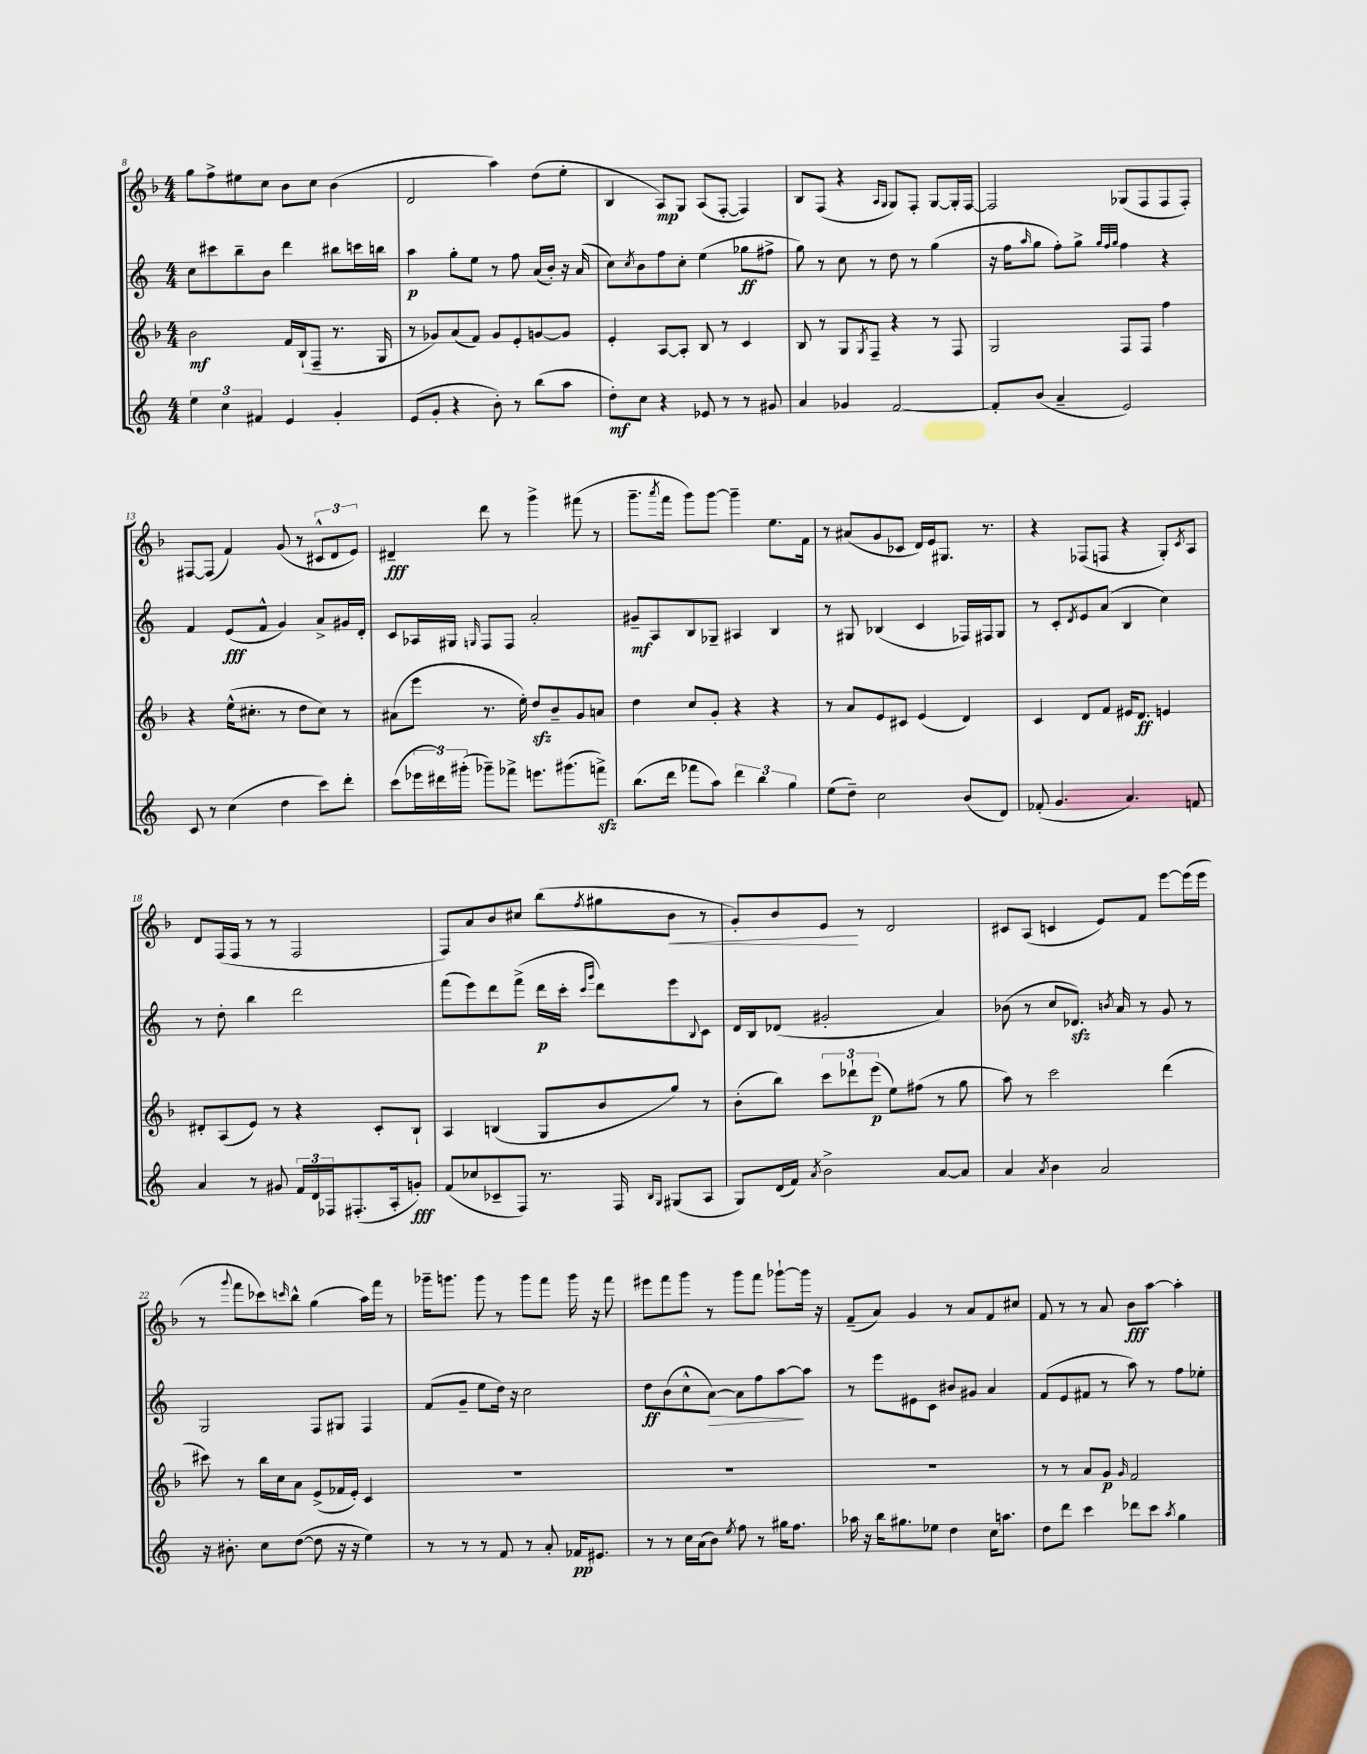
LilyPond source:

<<
\new StaffGroup <<
\new Staff = "s0" {
    \clef treble \key f \major \numericTimeSignature \time 4/4
    g''8 f''8-> eis''8 c''8 bes'8 c''8 bes'4( |
    d'2 a''4) d''8( e''8-. |
    bes4 a8\mp) g8 a8( f8~-. f4) |
    bes8 f8( r4 \grace { a16 g16 } g8) f8-. g8~ g16-. f16~ |
    f2 ges8( f8 f8 f8-.) |
    fis8~ fis8( f'4) g'8( r8 \tuplet 3/2 { cis'8-^ d'8 e'8) } |
    dis'4--\fff d'''8 r8 g'''4-> fis'''8( r8 |
    g'''8.-- \acciaccatura { a'''8 } f'''16 g'''8) g'''8~ g'''4-- e''8. f'16 |
    r8 ais'8( g'8 ces'8 d'16) e'16 gis8. r8. |
    r4 fes8( f8 r4 g8-.) \acciaccatura { c'8 } a8 |
    d'8 f16( f16 r8 r8 f2 |
    f8) a'8 bes'8 cis''8 bes''8( \acciaccatura { f''8 } gis''8 bes'8\< r8 |
    g'8-.) bes'8 e'8\! r8 d'2 |
    cis'8 a8( c'4 e'8) f'8 e'''8~ e'''16( e'''16 |
    r8 \appoggiatura { g'''8 } f'''8 ces'''8) \grace { c'''16 } bes''8-^ g''4( a''16) f'''16 r8 |
    ges'''16-- g'''8. g'''8 r8 g'''8 f'''8 g'''16 r16 f'''8 |
    eis'''8 f'''8 g'''8 r8 g'''8 f'''8 ges'''8~-! ges'''16 r16 |
    f'8--( a'8) g'4 r8 a'8 f'8 cis''8 |
    f'8 r8 r8 a'8 bes'8\fff a''8~ a''4-. \bar "|." |
}
\new Staff = "s1" {
    \clef treble \key c \major \numericTimeSignature \time 4/4
    c''8 cis'''8 b''8-- b'8 d'''4 bis''8 c'''16 b''16 |
    a''4\p g''8-. e''8 r8 f''8 a'16( b'16-.) r16 a'16( |
    c''8) \acciaccatura { c''8 } b'8 f''8 c''8-. e''4( ges''8\ff fis''8-> |
    g''8) r8 c''8 r8 d''8 r8 g''4( |
    r16 f''16 \grace { a''16 } g''8 f''8-.) g''8-> \grace { g''32 f''32 g''32 } f''4 r4 |
    f'4 e'8\fff( f'8-^ g'4) a'8-> gis'16 d'16-. |
    c'8 aes16 gis16 \grace { g16 } f8 f8 a'2-. |
    gis'8--\mf a8 b8 ges8-- ais4 b4 |
    r8 gis8 bes4( c'4 fes16) fis16 gis8 |
    r8 c'8-. \acciaccatura { d'8 } e'8 a'8( b4 c''4) |
    r8 d''8-. b''4 d'''2 |
    f'''8( e'''8) d'''8 f'''8->( d'''16\p c'''16-. \grace { c'''16 g'''16 } d'''8) e'''8 \appoggiatura { b8 } c'8 |
    d'16 b16 des'8( gis'2-. a'4) |
    bes'8( r8 c''8 des'8.\sfz) \acciaccatura { b'8 } a'16 r8 g'8 r8 |
    g2 f8 gis8 f4 |
    f'8( g'8-- e''8 d''16) r16 c''2 |
    d''8\ff b'8( c''8-^ a'8~\>) a'8 f''8 a''8~\! a''8 |
    r8 e'''8 eis'8 c'8 bis'8 gis'8 a'4 |
    f'8( e'8 fis'8 r8 a''8) r8 f''8 ees''8-. \bar "|." |
}
\new Staff = "s2" {
    \clef treble \key f \major \numericTimeSignature \time 4/4
    bes'2\mf f'16 bes16-!( f8-- r8. g16 |
    r8 ges'8) a'8( f'8) ges'8 e'8-. g'8~ g'8 |
    e'4-. a8~ a8-. bes8 r8 c'4 |
    bes8 r8 g8 \acciaccatura { g8 } f8-- r4 r8 f8 |
    g2 f8 f8 f''4 |
    r4 e''16-^( cis''8.-. r8 d''8 cis''8) r8 |
    ais'8( e'''8 r8. e''16-.) d''8\sfz bes'8-- g'8 a'8 |
    d''4 c''8 g'8-. r4 r4 |
    r8 a'8 e'8 cis'8 e'4( d'4) |
    c'4 d'8 f'8 eis'16 d'8.\ff e'4 |
    dis'8-. a8( e'8) r8 r4 c'8-. bes8-! |
    a4 b4( g8 bes'8 g''8) r8 |
    bes'8-.( bes''8) \tuplet 3/2 { c'''8 des'''8-! e'''8\p( } e''8) fis''8( r8 g''8 |
    a''8) r8 c'''2 d'''4( |
    cis'''8) r8 bes''16 c''16 a'8 e'8->( fes'16 e'16-.) c'4 |
    R1 |
    R1 |
    R1 |
    r8 r8 a'8 g'8\p \grace { g'16 } f'2 \bar "|." |
}
\new Staff = "s3" {
    \clef treble \key c \major \numericTimeSignature \time 4/4
    \tuplet 3/2 { e''4 c''4 fis'4 } e'4 g'4-. |
    e'8( g'8-. r4 b'8-.) r8 b''8( a''8 |
    d''8-.\mf) c''8 r4 ees'8 r8 r8 gis'8 |
    a'4 ges'4 f'2~ |
    f'8-. b'8( a'4-- e'2) |
    c'8 r8 c''4( d''4 c'''8) d'''8-. |
    c'''8( \tuplet 3/2 { ees'''16 dis'''16) gis'''16-.( } ges'''8--) fes'''8-> e'''8. gis'''8.( f'''8->\sfz) |
    b''8.( d'''16 fes'''8 a''8) \tuplet 3/2 { d'''4 b''4 g''4 } |
    e''8( d''8--) c''2 b'8( d'8) |
    fes'8-.( g'4. a'4.) f'8 |
    a'4 r8 gis'8 \tuplet 3/2 { f'16 d'16 fes16 } fis8.-.( a16-. g'8-.\fff) |
    f'8( ces''8 ces'8-- f8) r8. f16 \grace { b16 g16 } gis8( a8 |
    g8) d'16( f'16) \acciaccatura { a'8 } b'2-> a'8~ a'8 |
    a'4 \acciaccatura { a'8 } b'4 a'2 |
    r16 bis'8.-. c''8 d''8~( d''8 r16 r16 e''4) |
    r8 r8 r8 f'8 r8 a'8-. fes'16\pp eis'8. |
    r8 r8 c''16 a'16( b'8) \acciaccatura { e''8 } f''8 r8 gis''16 f''8. |
    aes''16 r16 b''16 gis''8. ees''8 d''4 c''16 a''8. |
    d''8 d'''8 c'''4 des'''8 c'''8 \acciaccatura { a''8 } g''4 \bar "|." |
}
>>
>>
\layout { \context { \Score currentBarNumber = #8 } }
